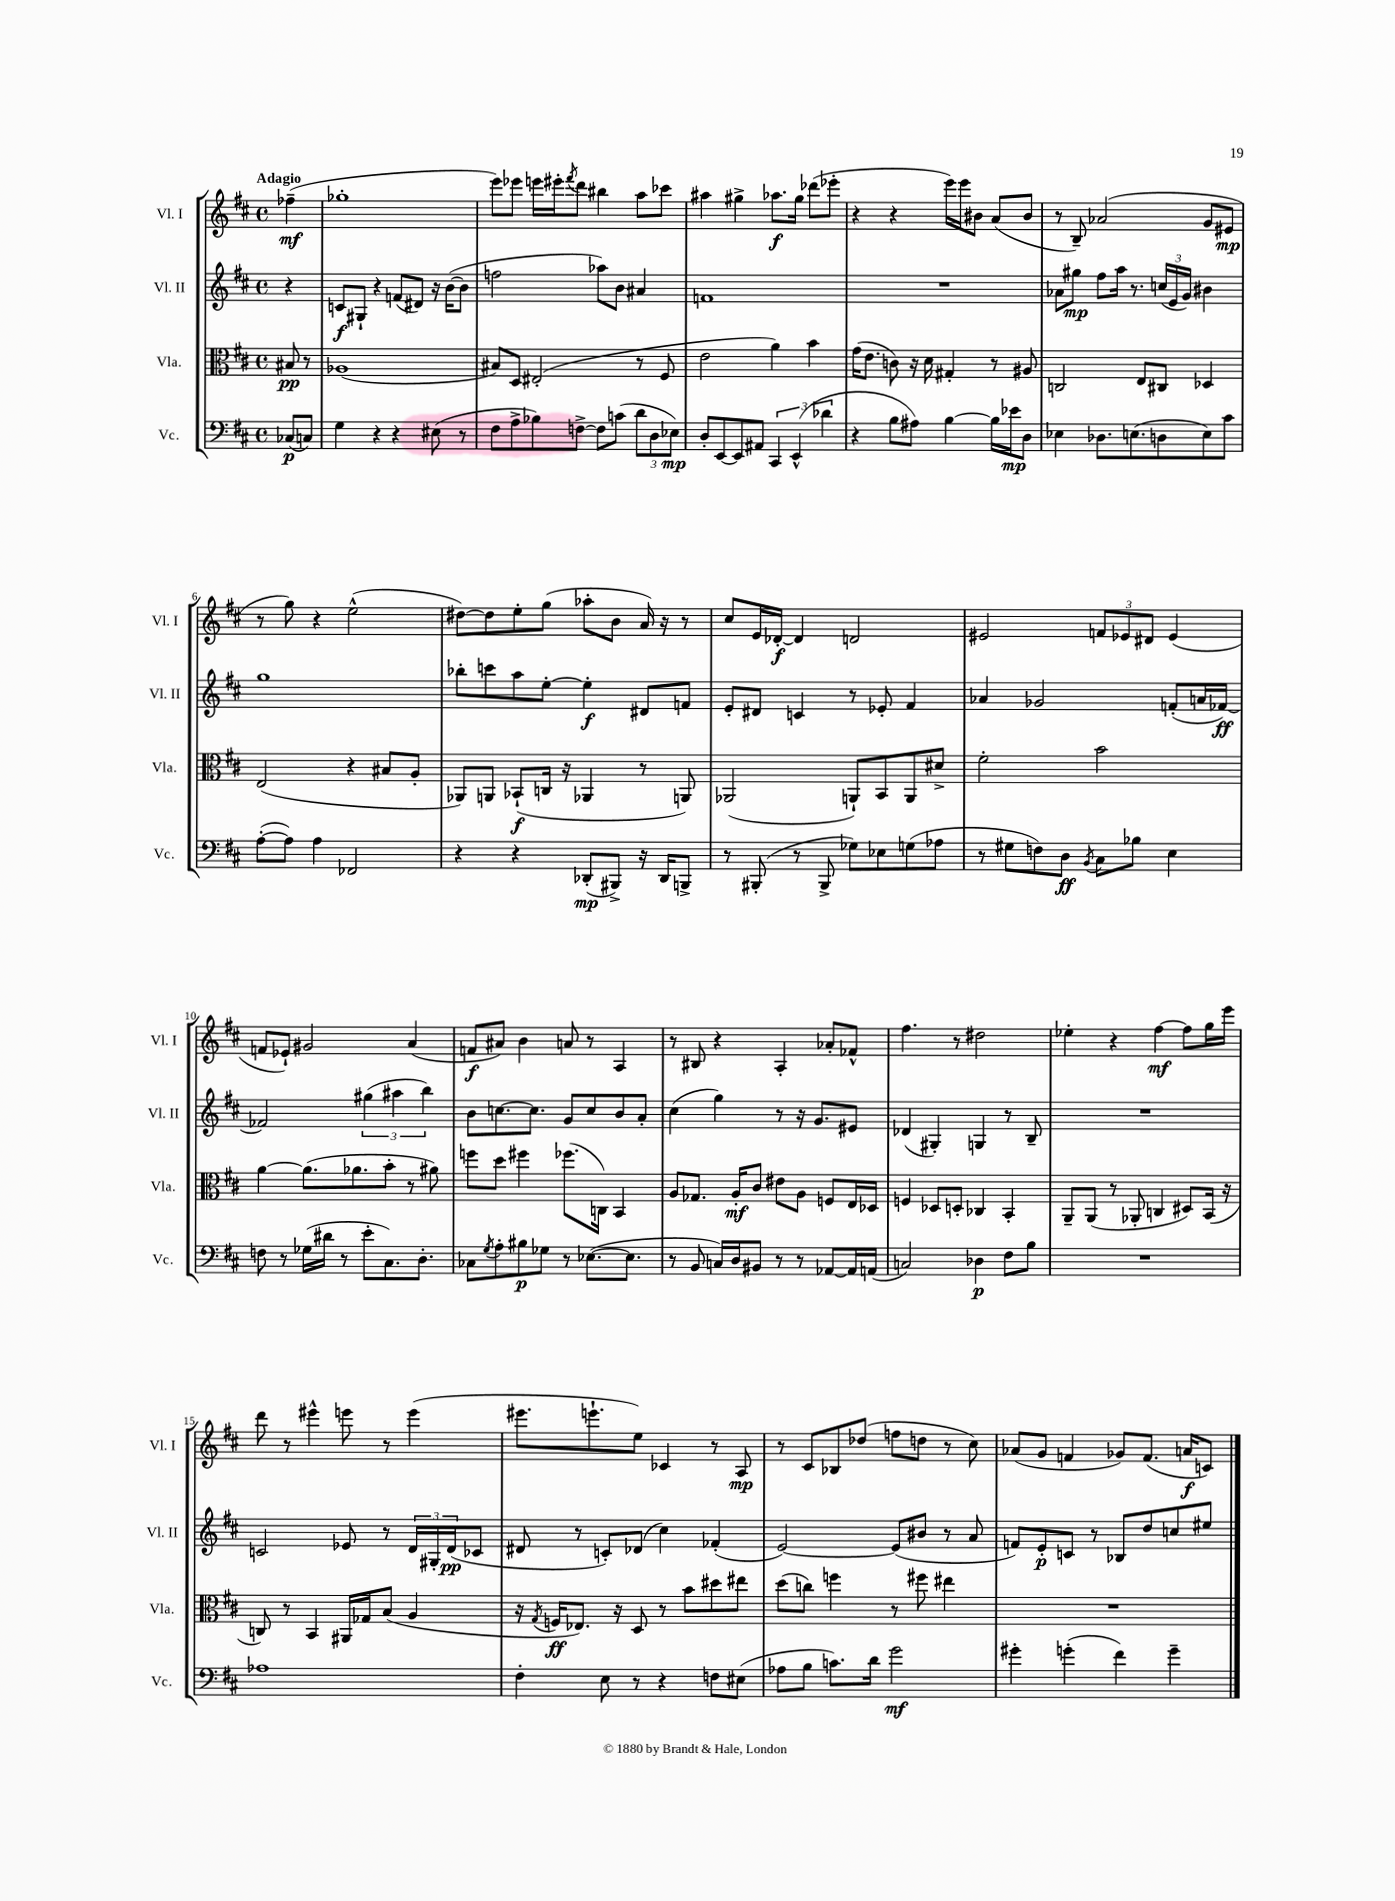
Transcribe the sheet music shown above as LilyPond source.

<<
\new StaffGroup <<
\new Staff = "s0" \with { instrumentName = "Vl. I" shortInstrumentName = "Vl. I" } {
    \clef treble \key d \major \defaultTimeSignature \time 4/4 \partial 4 \tempo "Adagio"
    fes''4--\mf( |
    ges''1-. |
    e'''8) ees'''8 e'''16 eis'''16-. \acciaccatura { fis'''8 } d'''8 bis''4 a''8 ces'''8 |
    ais''4 gis''4-> aes''8.\f gis''16 des'''8( ees'''8-. |
    r4 r4 e'''16) e'''16 bis'8 a'8( bis'8 |
    r8 b8--) aes'2( g'8 eis'8\mp |
    r8 g''8) r4 e''2-^( |
    dis''8~) dis''8 e''8-. g''8( aes''8-. b'8 a'16) r16 r8 |
    cis''8 e'16 des'16~-.\f des'4 d'2 |
    eis'2 \tuplet 3/2 { f'8 ees'8 dis'8 } ees'4( |
    f'8 ees'8-!) gis'2 a'4( |
    f'8\f ais'8) b'4 a'8 r8 a4 |
    r8 bis8 r4 a4-. aes'8-. fes'8-^ |
    fis''4. r8 dis''2 |
    ees''4-. r4 fis''4~\mf fis''8 g''16 e'''16 |
    d'''8 r8 eis'''4-^ e'''8 r8 e'''4( |
    eis'''8. e'''8.-! e''8) ces'4 r8 a8\mp |
    r8 cis'8 bes8 des''8( f''8 d''8 r8 cis''8) |
    aes'8( g'8 f'4 ges'8) f'8.( a'16\f c'8) \bar "|." |
}
\new Staff = "s1" \with { instrumentName = "Vl. II" shortInstrumentName = "Vl. II" } {
    \clef treble \key d \major \defaultTimeSignature \time 4/4 \partial 4
    r4 |
    c'8\f gis8-! r4 f'8( dis'8) r16 b'16~( b'8 |
    f''2 aes''8) b'8 ais'4 |
    f'1 |
    R1 |
    aes'8 gis''8\mp fis''8 a''16 r8. \tuplet 3/2 { c''16( e'16 g'16) } bis'4 |
    g''1 |
    bes''8-. c'''8 a''8 e''8~-. e''4-.\f dis'8 f'8 |
    e'8-. dis'8 c'4 r8 ees'8-. fis'4 |
    aes'4 ges'2 f'8-.( a'16 fes'16~\ff) |
    fes'2 \tuplet 3/2 { gis''4( ais''4 b''4) } |
    b'8 c''8.~ c''8. g'8 c''8 b'8 a'8-. |
    cis''4( g''4) r8 r16 g'8. eis'8 |
    des'4( gis4-.) g4 r8 b8-- |
    R1 |
    c'2 ees'8 r8 \tuplet 3/2 { d'16 gis16-. d'16\pp( } ces'8 |
    dis'8 r8 c'8-.) des'8( cis''4) fes'4-.( |
    e'2~) e'8( bis'8 r8 a'8 |
    f'8) e'8-.\p c'8 r8 bes8 d''8 c''8 eis''8 \bar "|." |
}
\new Staff = "s2" \with { instrumentName = "Vla." shortInstrumentName = "Vla." } {
    \clef alto \key d \major \defaultTimeSignature \time 4/4 \partial 4
    bis8\pp r8 |
    aes1( |
    bis8) d8 eis2-.( r8 fis8 |
    e'2 a'4) b'4 |
    g'16( e'8. c'8) r16 d'16 gis4-. r8 ais8 |
    c2 e8 cis8 des4 |
    e2( r4 bis8 a8-. |
    aes,8) a,8 bes,8-!\f( c16 r16 aes,4 r8 a,8) |
    aes,2( a,8-!) b,8 a,8 dis'8-> |
    fis'2-. b'2 |
    a'4~ a'8.( aes'8. b'8-. r8 ais'8) |
    f''8 d''8 fis''4 fes''8.( c16) b,4 |
    a8 ges8. a16-.\mf cis'8 eis'8 a8 f8 e16 des16 |
    f4 des8 d8-. ces4 b,4-. |
    a,8-- a,8( r8 aes,8-. c4 dis8) b,16( r16 |
    c8) r8 b,4 ais,16 ges16 b8( a4 |
    r16 \acciaccatura { g8 } f16\ff ees8.) r16 d8 r8 b'8 dis''8 eis''8 |
    d''8( c''8) f''4 r8 fis''8 eis''4 |
    R1 \bar "|." |
}
\new Staff = "s3" \with { instrumentName = "Vc." shortInstrumentName = "Vc." } {
    \clef bass \key d \major \defaultTimeSignature \time 4/4 \partial 4
    ces8\p( c8) |
    g4 r4 r4 eis8( r8 |
    fis8 a8-> bes8) f8~-> f8 c'8( \tuplet 3/2 { d'8 d8 ees8\mp) } |
    d8-. e,8~ e,8 ais,8 \tuplet 3/2 { cis,4 e,4-^( des'4 } |
    r4 b8 ais8) b4~ b16 ees'16\mp d8 |
    ees4 des8. e8.( d8 e8) cis'8 |
    a8~-.( a8) a4 fes,2 |
    r4 r4 des,8-.\mp( bis,,8->) r16 des,16 b,,8-> |
    r8 bis,,8-.( r8 bis,,8-> ges8) ees8 g8( aes8 |
    r8 gis8 f8) d8\ff \acciaccatura { b,8 } cis8 bes8 e4 |
    f8 r8 ges16( dis'16 r8 e'8-. cis8.) d8.-. |
    ces8 \acciaccatura { g8 } a8-. bis8\p ges8 r8 ees8.~( ees8. |
    r8 b,8 c16) d16 bis,8 r8 r8 aes,8~ aes,16 a,16( |
    c2) des4\p fis8 b8 |
    R1 |
    aes1 |
    fis4-. e8 r8 r4 f8 eis8( |
    aes8 b8 c'8.) d'16 g'2\mf |
    gis'4-. g'4-.( fis'4) g'4-- \bar "|." |
}
>>
>>
